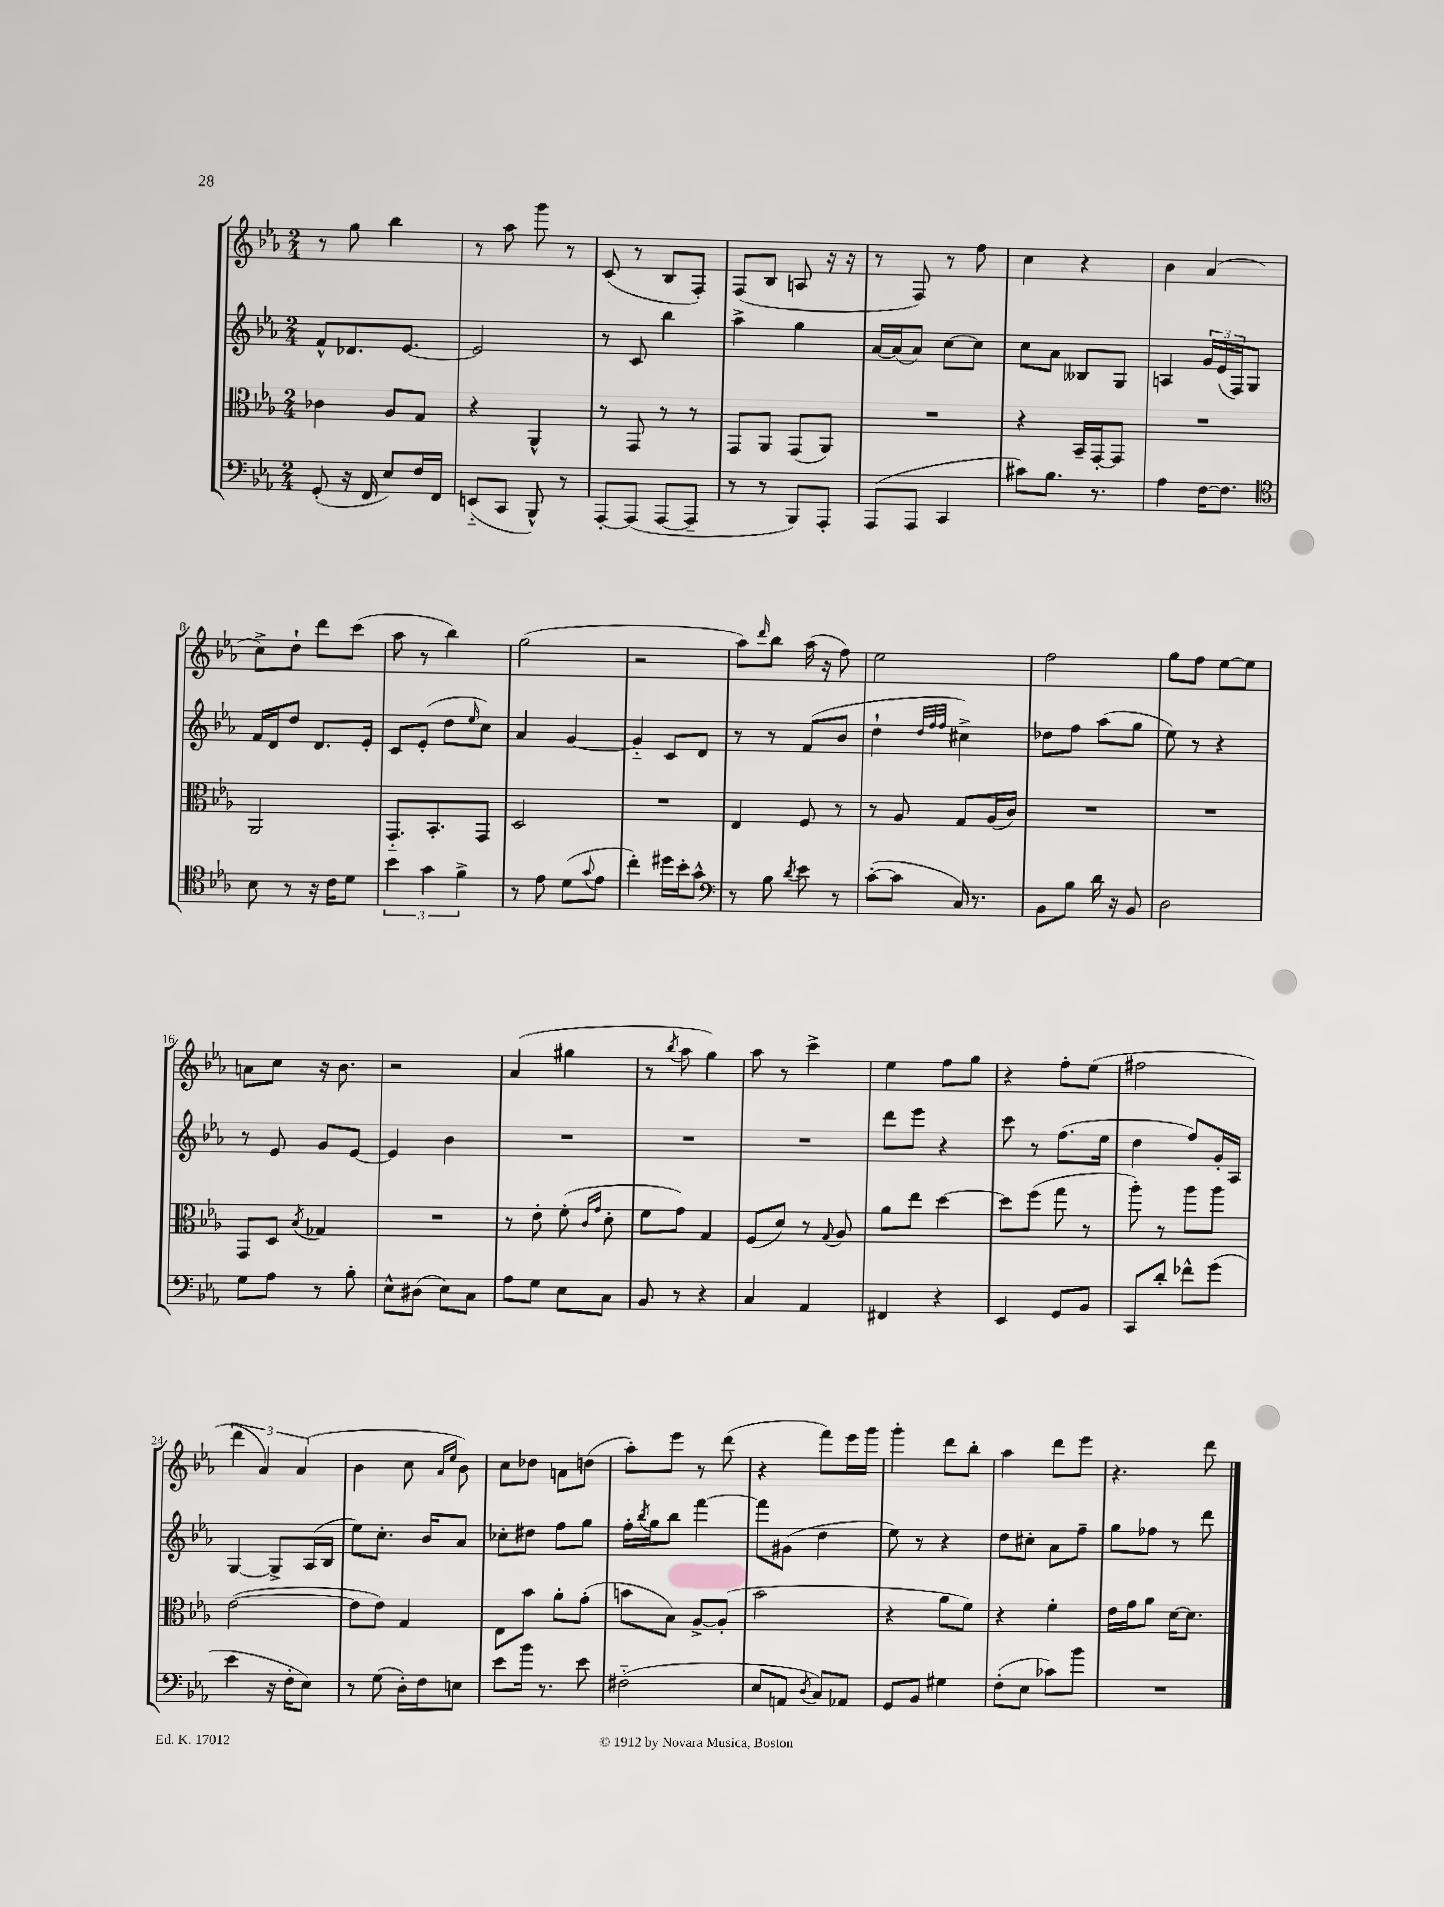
<<
\new StaffGroup <<
\new Staff = "s0" {
    \clef treble \key ees \major \numericTimeSignature \time 2/4
    r8 g''8 bes''4 |
    r8 aes''8 g'''8 r8 |
    c'8( r8 bes8 f8-.) |
    f8( bes8 a8 r16 r16 |
    r8 f8) r8 f''8 |
    c''4 r4 |
    bes'4 aes'4( |
    c''8->) d''8-! d'''8 c'''8( |
    aes''8 r8 bes''4) |
    g''2( |
    r2 |
    aes''8) \grace { d'''16 } bes''8 aes''16( r16 f''8) |
    ees''2 |
    f''2 |
    g''8 f''8 ees''8~ ees''8 |
    a'8 c''8 r16 bes'8. |
    r2 |
    aes'4( gis''4 |
    r8 \acciaccatura { bes''8 } aes''8 g''4) |
    aes''8 r8 c'''4-> |
    ees''4 f''8 g''8 |
    r4 f''8-. ees''8( |
    fis''2 |
    \tuplet 3/2 { d'''4 aes'4) aes'4( } |
    bes'4 c''8 \grace { aes'16 ees''16 } bes'8) |
    c''8 des''8 a'8 d''8( |
    aes''8-.) ees'''8 r8 d'''8( |
    r4 f'''8) ees'''16 g'''16 |
    g'''4-. d'''8 bes''8-. |
    aes''4 d'''8 ees'''8 |
    r4. d'''8 \bar "|." |
}
\new Staff = "s1" {
    \clef treble \key ees \major \numericTimeSignature \time 2/4
    f'8-^ des'8. ees'8.~ |
    ees'2 |
    r8 c'8 bes''4 |
    aes''4-> g''4 |
    aes'16~ aes'16( aes'8) c''8~ c''8 |
    c''8 aes'8 beses8 g8 |
    a4 \tuplet 3/2 { g'16 ees'16( f16) } g8 |
    f'16 d'16 d''8 d'8. ees'16-. |
    c'8 ees'8-.( d''8 \grace { ees''16 } c''8) |
    aes'4 g'4~ |
    g'4-_ c'8 d'8 |
    r8 r8 f'8( bes'8 |
    d''4-! \grace { d''32 f''32 f''32 } cis''4->) |
    des''8 f''8 aes''8( g''8 |
    ees''8) r8 r4 |
    r8 ees'8 g'8 ees'8~ |
    ees'4 bes'4 |
    R2 |
    R2 |
    R2 |
    d'''8 ees'''8 r4 |
    c'''8 r8 f''8.( ees''16 |
    d''4 f''8) g'16-. aes16 |
    g4~ g8-> aes16( bes16 |
    ees''8) c''8.-. bes'16 aes'8 |
    ces''8-. dis''8 f''8 g''8 |
    f''16-. \acciaccatura { bes''8 } g''16 bes''8 f'''4~ |
    f'''8 gis'8( d''4 |
    ees''8) r8 r4 |
    d''8 cis''8-. aes'8 f''8-- |
    g''8 fes''8 r8 d'''8 \bar "|." |
}
\new Staff = "s2" {
    \clef alto \key ees \major \numericTimeSignature \time 2/4
    ces'4 aes8 g8 |
    r4 aes,4-^ |
    r8 g,8 r8 r8 |
    g,8 aes,8 g,8( aes,8) |
    R2 |
    r4 bes,16-- g,16~-. g,8 |
    R2 |
    aes,2 |
    g,8.-_ bes,8.-. g,8 |
    d2 |
    R2 |
    ees4 f8 r8 |
    r8 aes8 g8 aes16( c'16) |
    R2 |
    R2 |
    g,8 d8 \acciaccatura { bes8 } ges4 |
    R2 |
    r8 ees'8-. f'8-.( \grace { c'16 g'16 } d'8-. |
    f'8 g'8) g4 |
    f8( d'8) r8 \appoggiatura { g8 } aes8 |
    aes'8 ees''8 d''4~ |
    d''8 f''8( g''8 r8 |
    aes''8-.) r8 aes''8 aes''8 |
    ees'2~( |
    ees'8 ees'8) g4 |
    ees8 bes'8 aes'8-. g'8-.( |
    b'8 bes8) aes8~-> aes8-.( |
    bes'2 |
    r4 aes'8 f'8) |
    r4 f'4-. |
    ees'16 g'16 aes'8 d'16~ d'8. \bar "|." |
}
\new Staff = "s3" {
    \clef bass \key ees \major \numericTimeSignature \time 2/4
    g,8-.( r16 f,16 ees8) f16 f,16 |
    e,8-_( c,8 bes,,8-^) r8 |
    aes,,8~-. aes,,8( aes,,8~ aes,,8-- |
    r8 r8 bes,,8) aes,,8-. |
    aes,,8( aes,,8 c,4 |
    cis'8) bes8. r8. |
    aes4 f16~ f8. |
    \clef tenor bes8 r8 r16 c'16 d'8 |
    \tuplet 3/2 { bes'4 g'4 f'4-> } |
    r8 ees'8 d'8( \appoggiatura { g'8 } ees'8 |
    c''4-.) dis''16 bes'16-. g'8-^ |
    \clef bass r8 bes8 \acciaccatura { d'8 } ees'8 r8 |
    c'8~-.( c'8 c16) r8. |
    bes,8 bes8 d'16 r16 bes,8 |
    d2 |
    g8 aes8 r8 bes8-. |
    ees8-^ dis8( ees8) c8 |
    aes8 g8 ees8 c8 |
    bes,8 r8 r4 |
    c4 aes,4 |
    fis,4 r4 |
    ees,4 g,8 bes,8 |
    c,8 d'8-. fes'8-^ g'8( |
    ees'4 r16 f16-. ees8) |
    r8 g8( d16-.) f16 e8 |
    ees'8 bes'16 r8. ees'8 |
    fis2-_( |
    ees8 a,8 \acciaccatura { d8 } c8) aes,8 |
    g,8 bes,8 gis4 |
    f8-.( ees8 ces'8) bes'8 |
    R2 \bar "|." |
}
>>
>>
